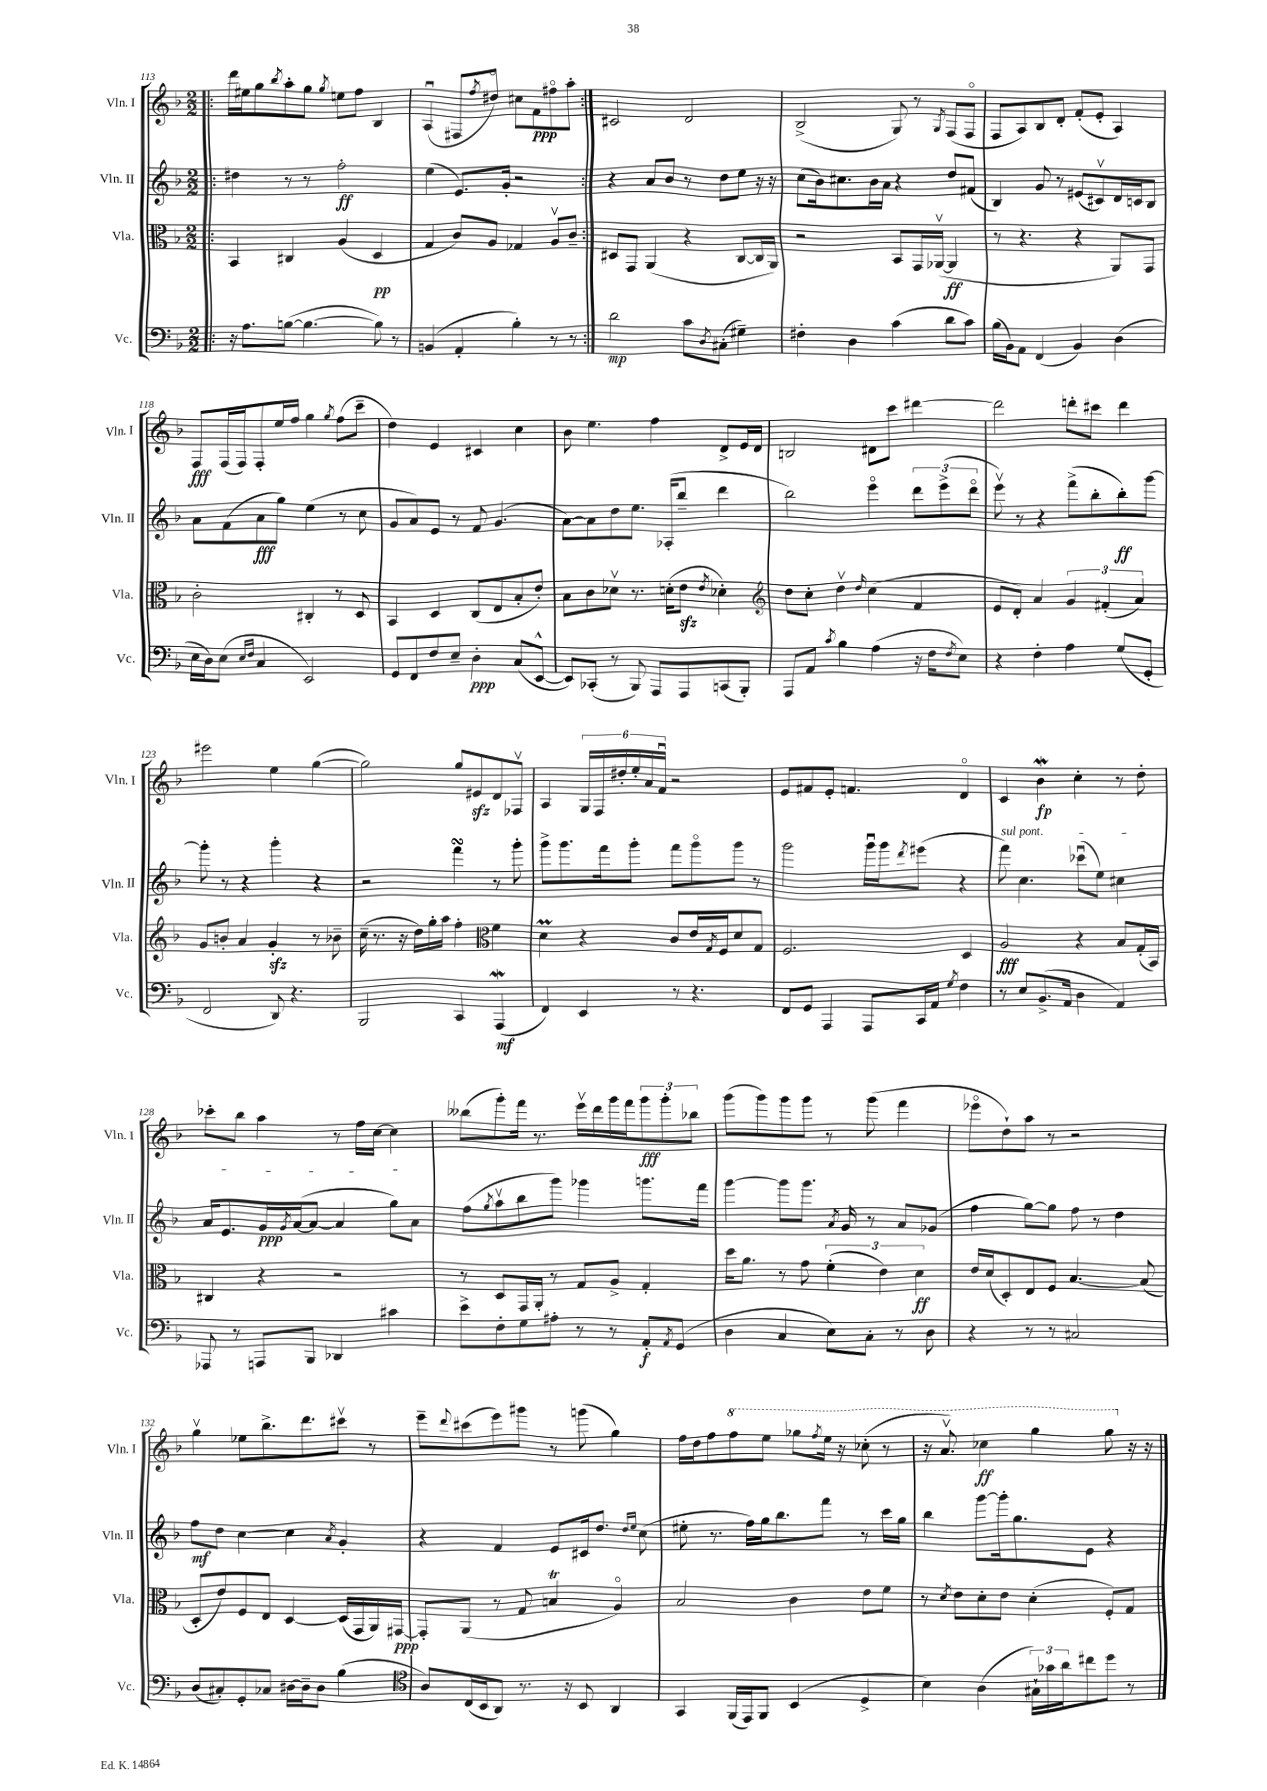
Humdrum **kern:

**kern	**kern	**kern	**kern
*staff4	*staff3	*staff2	*staff1
*clefF4	*clefC3	*clefG2	*clefG2
*k[b-]	*k[b-]	*k[b-]	*k[b-]
*M2/2	*M2/2	*M2/2	*M2/2
=!|:	=!|:	=!|:	=!|:
16r	4BB-	4dd#	16ddd
8.A	.	.	16ee#
.	.	.	8gg
.	.	.	8qbb-
([8B	4C#	8r	8aa'
4.B_	.	8r	8gg
.	.	.	8qgg
.	(4A	2ff'	8ee
.	.	.	8ff
8B])	4D	.	4B-
8r	.	.	.
=	=	=	=
(4BB	4G	(4ee	(4Au
4AA'	8c)	8.e)	8F#
.	.	.	8qff
.	8A	.	8dd#o)
.	.	16g'	.
4B-')	4G-	2r	8cc#
.	.	.	8f
8r	8Av	.	8ff#o
8r	8c~	.	8aa'
=:|!	=:|!	=:|!	=:|!
2d	8D#	4r	2c#
.	8GG	.	.
.	(4AA	8a	.
.	.	8b-	.
8c	4r	8r	2d
8qD	.	.	.
(8C#'	.	8dd	.
4G#~)	[8C	8ee	.
.	16C]	16r	.
.	16AA)	16r	.
=	=	=	=
4F#'	2r	(8cc	(2B-^
.	.	16b-)	.
.	.	8.cc#	.
4D	.	.	.
.	.	16b-	.
.	.	16a	.
(4c	8BB-	4r	8G)
.	16GG	.	8r
.	([16AA-v	.	.
.	.	.	8qG
8d	4AA-]	8dd	(8F
8c)	.	(8f#	8Fo
=	=	=	=
(16B-	8r	4B-)	8F
16BB-)	.	.	.
8AA	4.r	.	8A)
(4FF	.	8g	8B-
.	.	8r	8d'
4BB-)	4r	(8e#	(8f'
.	.	8c#v)	8e'
(4D	8AA)	16d	4A)
.	.	16c	.
.	8GG	8B-	.
=	=	=	=
16E	2c'	8a	8F
16D)	.	.	.
(8E	.	(8f	(16F
.	.	.	16F)
16qqE	.	.	.
16qqF	.	.	.
4C	.	8a	8F'
.	.	8gg)	16ee
.	.	.	16ff
2EE)	4C#'	(4ee	4gg
.	.	.	8qgg
.	8r	8r	(8ff
.	8D	8cc	8ccc~
=	=	=	=
8GG	4BB-	8g	4dd)
8FF	.	8a)	.
8F	4D	8e	4e
8E~	.	8r	.
4D'	(8C	8f	4c#
.	8E	(4.g	.
(8C	8B-'	.	4cc
[8EE^^	8e')	.	.
=	=	=	=
8EE])	8B-	[8a)	8b-
(8CC-'	8c	8a]	4.ee
8r	8d-v	8dd	.
8BBB-)	8.r	8.ee	.
8AAA	.	.	4ff
.	(16d'	(16A-'	.
8AAA	8e	8bb-~	.
.	8qe	.	.
(8CC	4d-')	4ddd	8d^
8BBB-')	.	.	16e
.	.	.	16d
=	=	=	=
*	*clefG2	*	*
8AAA	8dd	2bb-)	2B
8AA	8cc'	.	.
8qc	.	.	.
4B-	4ddv	.	.
.	16qqdd	.	.
(4A	(4cc	4eeeo	8d#
.	.	.	8ccc
16r	4f	12ddd	[4ddd#
16F	.	.	.
.	.	(12eee^	.
8qF	.	.	.
8E)	.	.	.
.	.	12dddo	.
=	=	=	=
4r	8e	8eeev)	2ddd#]
.	8d')	8r	.
4F'	4a	4r	.
4A	6g	(8fff^	8ddd'
.	.	8bb-'	8ccc#
.	(6f#'	.	.
(8G	.	8bb-')	4ddd
.	6a)	.	.
8GG'	.	[8ggg	.
=	=	=	=
2FF	8g	8ggg']	2eee#
.	8b'	8r	.
.	4a	4r	.
8DD)	4g'	4ggg'	4ee
4.r	.	.	.
.	8r	4r	([4gg
.	8b-~	.	.
=	=	=	=
2BBB-	(16cc~	2r	2gg])
.	8.r	.	.
.	16r	.	.
.	16dd)	.	.
.	16gg'	.	.
.	16aa	.	.
4CC	4ff'	4fff	8gg
.	.	.	8e#
*	*clefC3	*	*
(4AAA	4f	8r	8d
.	.	8ggg'	8F-v
=	=	=	=
4FF)	4d	8ggg^	4A
.	.	8.ggg	.
4EE	4r	.	24G
.	.	.	24F
.	.	16fff	.
.	.	.	24dd#'
.	.	8ggg'	24ee'
.	.	.	24a
.	.	.	24fu
8r	8c	8fff	2r
4.r	16e	8gggo	.
.	8qG	.	.
.	16F	.	.
.	8d	8ggg	.
.	8G	8r	.
=	=	=	=
8FF	2.F	2ggg	8e
8GG	.	.	8f#
4AAA	.	.	8e'
.	.	.	4.f
8AAA	.	16gggu	.
.	.	16ggg	.
.	.	8qddd	.
16CC	.	(8eee#	.
16AA	.	.	.
8qG	.	.	.
4F	4D	4r	4do
=	=	=	=
8r	2A	8fff)	4c
8E	.	4.cc	.
(8.BB-^	.	.	4b-
16AA	.	.	.
4D	4r	(8ccc-u	4cc'
.	.	8ee)	.
4AA)	8B-	4cc#	8r
.	(16G'	.	8dd'
.	16BB-)	.	.
=	=	=	=
8AAA-	4C#	16a	8ccc-'
.	.	8.e	.
8r	.	.	8bb-
8AAA	4r	16g	4aa
.	.	8qg	.
.	.	([16a	.
8BBB-	.	8a_	.
4DD-	2r	4a]	8r
.	.	.	16ff
.	.	.	[16cc
4c#	.	8gg)	4cc]
.	.	8a	.
=	=	=	=
8e^	8r	(8ff	(8bb--
.	.	8qgg	.
8F'	8D	8aav	8ggg')
8G	16GG	8bb-	16fff
.	16AA'	.	8.r
8A#'	8r	8ggg)	.
8r	8G	4ggg-	16eeev
.	.	.	16ddd
8r	8A^	.	16ggg
.	.	.	16fff
8AA'	4G'	8.ggg	12ggg
.	.	.	12ggg'
8qAA	.	.	.
(8GG	.	.	.
.	.	.	12bb-
.	.	16fff	.
=	=	=	=
4D	16dd	[4ggg	(8ggg
.	8.a	.	.
.	.	.	8ggg)
4C	8r	8ggg]	8ggg
.	8g	8.ggg	8ggg
8E)	(6f'	.	8r
.	.	8qa	.
.	.	16g	.
8C'	.	8r	(8ggg
.	6e)	.	.
8r	.	8a	4fff
.	6d	.	.
8D	.	(8g-	.
=	=	=	=
4r	16e	4ff	8eee-o
.	(16d	.	.
.	8D')	.	8dd`)
8r	8E	[8gg)	8aa
8r	8F	8gg]	8r
2C#	[4.B-	8ff	2r
.	.	8r	.
.	.	4dd	.
.	(8B-]	.	.
=	=	=	=
(8D	8D'	8ff	4ggv
8C#')	8e)	8dd	.
8GG'	8F	[4cc	8ee-
8C-	8E	.	8.bb-^
[16D#	[4D	4cc]	.
16D#~]	.	.	8.ddd
8D#	.	.	.
.	.	8qa	.
(4B-	(16D]	4g'	8ccc#v
.	16GG	.	.
.	16AA)	.	8r
.	[16GG#	.	.
=	=	=	=
*clefC4	*	*	*
8A)	8GG#']	4r	8eee~
.	.	.	8qqddd
(16C	(8AA	.	(8ccc#
16BB-	.	.	.
8AA)	8r	4f	8eee)
8.r	8G	.	8ggg#
.	4B	8e	8r
16r	.	.	.
8BB-	.	16c#	(8ggg
.	.	8.dd	.
4AA	4Ao)	.	4gg)
.	.	16qqdd	.
.	.	16qqee	.
.	.	(8cc	.
=	=	=	=
4GG	2B-	8ee#'	16ff
.	.	.	16dd
.	.	8.r	8ff
(16FF	.	.	8fff
16EE)	.	16ff)	.
8FF	.	16gg	8eee
.	.	8.bb-	.
(4BB-	4c	.	8ggg-
.	.	.	8qfff
.	.	8fff	16eee
.	.	.	16r
4D^	8e	8r	(8ccc-'
.	8f	16ccc	8r
.	.	16gg	.
=	=	=	=
4B-)	8r	4bb-	16r
.	.	.	8.aav)
.	8qd	.	.
.	8e	.	.
(4A	8d'	[8ggg	4ccc-
.	8e	16ggg']	.
.	.	8.gg	.
24G#`)	(4d'	.	4ggg
24g-	.	.	.
24a	.	.	.
8cc#	.	8e	.
8dd	8F')	4r	8ggg
8r	8G	.	16r
.	.	.	16r
==	==	==	==
*-	*-	*-	*-
